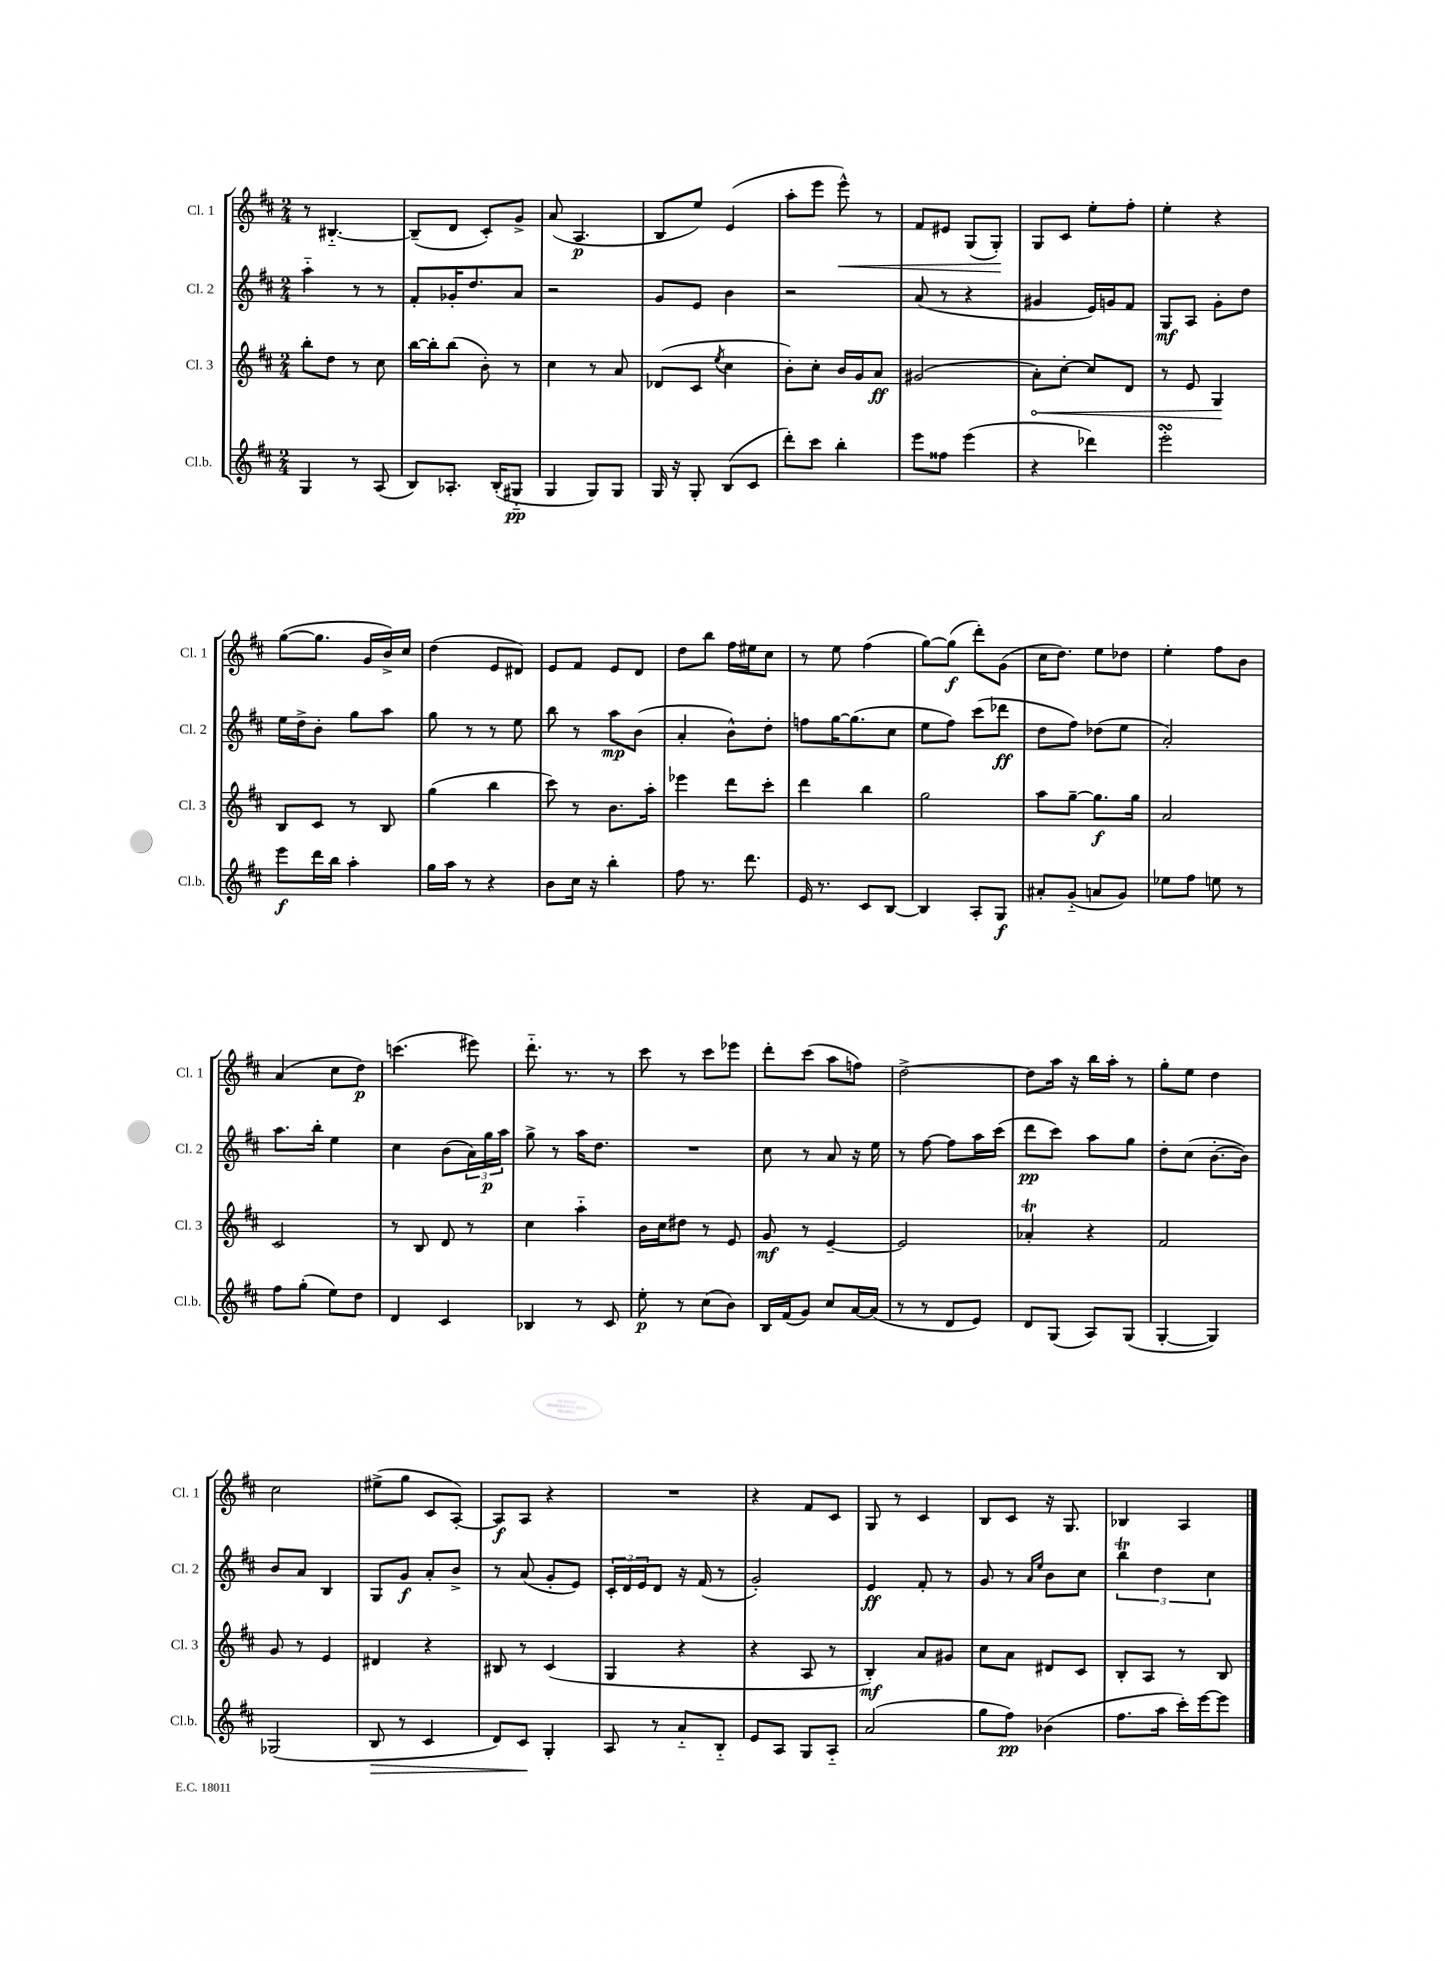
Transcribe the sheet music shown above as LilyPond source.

<<
\new StaffGroup <<
\new Staff = "s0" \with { instrumentName = "Cl. 1" shortInstrumentName = "Cl. 1" } {
    \clef treble \key d \major \numericTimeSignature \time 2/4
    r8 bis4.~-_ |
    bis8--( d'8 cis'8-.) g'8-> |
    a'8( a4.\p |
    b8 e''8) e'4( |
    a''8-. e'''8 e'''8-^\<) r8 |
    fis'8 eis'8 g8( g8-.\!) |
    g8 cis'8 e''8-. fis''8-. |
    e''4-. r4 |
    g''8~( g''8. g'16 b'16->) cis''16 |
    d''4( e'8 dis'8) |
    e'8 fis'8 e'8 d'8 |
    d''8 b''8 fis''16 eis''16 cis''8 |
    r8 e''8 fis''4( |
    g''8~) g''8\f( d'''8-.) g'8( |
    cis''16 d''8.) e''8 des''8 |
    e''4-. fis''8 b'8 |
    a'4( cis''8 d''8\p) |
    c'''4.( eis'''8) |
    d'''8.-_ r8. r8 |
    cis'''8 r8 cis'''8 ees'''8 |
    d'''8-. cis'''8( a''8 f''8) |
    d''2~-> |
    d''8 a''16 r16 b''16 a''16-. r8 |
    g''8-. e''8 d''4 |
    cis''2 |
    eis''8->( g''8 cis'8 a8~-.) |
    a8\f a8 r4 |
    R2 |
    r4 fis'8 cis'8 |
    g8 r8 cis'4 |
    b8 cis'8 r16 g8. |
    bes4 a4 \bar "|." |
}
\new Staff = "s1" \with { instrumentName = "Cl. 2" shortInstrumentName = "Cl. 2" } {
    \clef treble \key d \major \numericTimeSignature \time 2/4
    a''4-_ r8 r8 |
    fis'8-. ges'16-. d''8. a'8 |
    r2 |
    g'8 e'8 b'4 |
    r2 |
    a'8( r8 r4 |
    gis'4 e'16) g'16 fis'8 |
    g8\mf a8 g'8-. d''8 |
    e''16 d''16-> b'8-. g''8 a''8 |
    g''8 r8 r8 e''8 |
    b''8 r8 a''8\mp b'8( |
    a'4-. b'8-^) d''8-. |
    f''8 g''16~ g''8.( cis''8 |
    e''8 fis''8) cis'''8( des'''8\ff |
    d''8 fis''8) des''8( e''8 |
    a'2-.) |
    a''8. b''16-. e''4 |
    cis''4 b'8( \tuplet 3/2 { a'16) g''16\p a''16 } |
    g''8-> r8 a''16 d''8. |
    R2 |
    cis''8 r8 a'8 r16 e''16 |
    r8 fis''8~ fis''8 a''16 cis'''16( |
    d'''8\pp cis'''8) a''8 g''8 |
    d''8-. cis''8( b'8.~-. b'16) |
    b'8 a'8 b4 |
    g8 g'8\f a'8-. b'8-> |
    r8 a'8( g'8-. e'8) |
    \tuplet 3/2 { cis'16-. d'16 e'16 } d'8 r16 fis'16( r8 |
    g'2-.) |
    e'4\ff fis'8-. r8 |
    g'8 r8 \grace { a'16 e''16 } b'8 cis''8 |
    \tuplet 3/2 { b''4\trill d''4 cis''4 } \bar "|." |
}
\new Staff = "s2" \with { instrumentName = "Cl. 3" shortInstrumentName = "Cl. 3" } {
    \clef treble \key d \major \numericTimeSignature \time 2/4
    b''8-. d''8 r8 cis''8 |
    b''16~ b''16-. b''8( b'8-.) r8 |
    cis''4 r8 a'8 |
    des'8( cis'8 \acciaccatura { e''8 } cis''4 |
    b'8-.) cis''8-. b'16 g'16 a'8\ff |
    gis'2( |
    \once \override Hairpin.circled-tip = ##t a'8-.\<) cis''8~-. cis''8 d'8 |
    r8 e'8 g4\! |
    b8 cis'8 r8 b8 |
    g''4( b''4 |
    cis'''8) r8 b'8. a''16-. |
    ees'''4 d'''8 cis'''8-. |
    d'''4 b''4 |
    g''2 |
    a''8 g''8~-- g''8.\f g''16 |
    a'2 |
    cis'2 |
    r8 b8 d'8 r8 |
    cis''4 a''4-_ |
    b'16 cis''16 dis''8 r8 e'8 |
    g'8\mf r8 e'4~-- |
    e'2 |
    aes'4-.\trill r4 |
    fis'2 |
    g'8 r8 e'4 |
    dis'4 r4 |
    bis8 r8 cis'4( |
    g4 r4 |
    r4 a8 r8 |
    b4-.\mf) a'8 gis'8 |
    cis''8 a'8 dis'8 cis'8 |
    b8-. a8 r8 b8 \bar "|." |
}
\new Staff = "s3" \with { instrumentName = "Cl.b." shortInstrumentName = "Cl.b." } {
    \clef treble \key d \major \numericTimeSignature \time 2/4
    g4 r8 a8( |
    b8) aes8.-. b16-.( gis8-_\pp |
    g4 g8) g8 |
    g16 r16 g8-. b8( cis'8 |
    d'''8-.) cis'''8 b''4-. |
    e'''8 fisis''8 e'''4( |
    r4 des'''4) |
    e'''2-.\turn |
    e'''8\f d'''16 b''16 a''4-. |
    g''16 a''16 r8 r4 |
    b'8 cis''16 r16 b''4-. |
    fis''8 r8. d'''8. |
    e'16 r8. cis'8 b8~ |
    b4 a8-. g8\f |
    ais'8-. g'8-_( a'8 g'8) |
    ees''8 fis''8 e''8 r8 |
    fis''8 g''8-.( e''8) d''8 |
    d'4 cis'4 |
    bes4 r8 cis'8 |
    e''8-.\p r8 cis''8( b'8) |
    b16 fis'16( g'8) cis''8 a'16~ a'16( |
    r8 r8 d'8 e'8) |
    d'8 g8( a8) g8( |
    g4~-. g4) |
    ges2( |
    b8\> r8 cis'4 |
    d'8) cis'8\! g4-. |
    a8 r8 a'8-_ b8-_ |
    e'8 a8 g8 a8-_ |
    a'2( |
    g''8 fis''8\pp) bes'4( |
    fis''8. a''16 cis'''16-.) e'''16~ e'''8 \bar "|." |
}
>>
>>
\layout { \context { \Score \remove "Bar_number_engraver" } }
